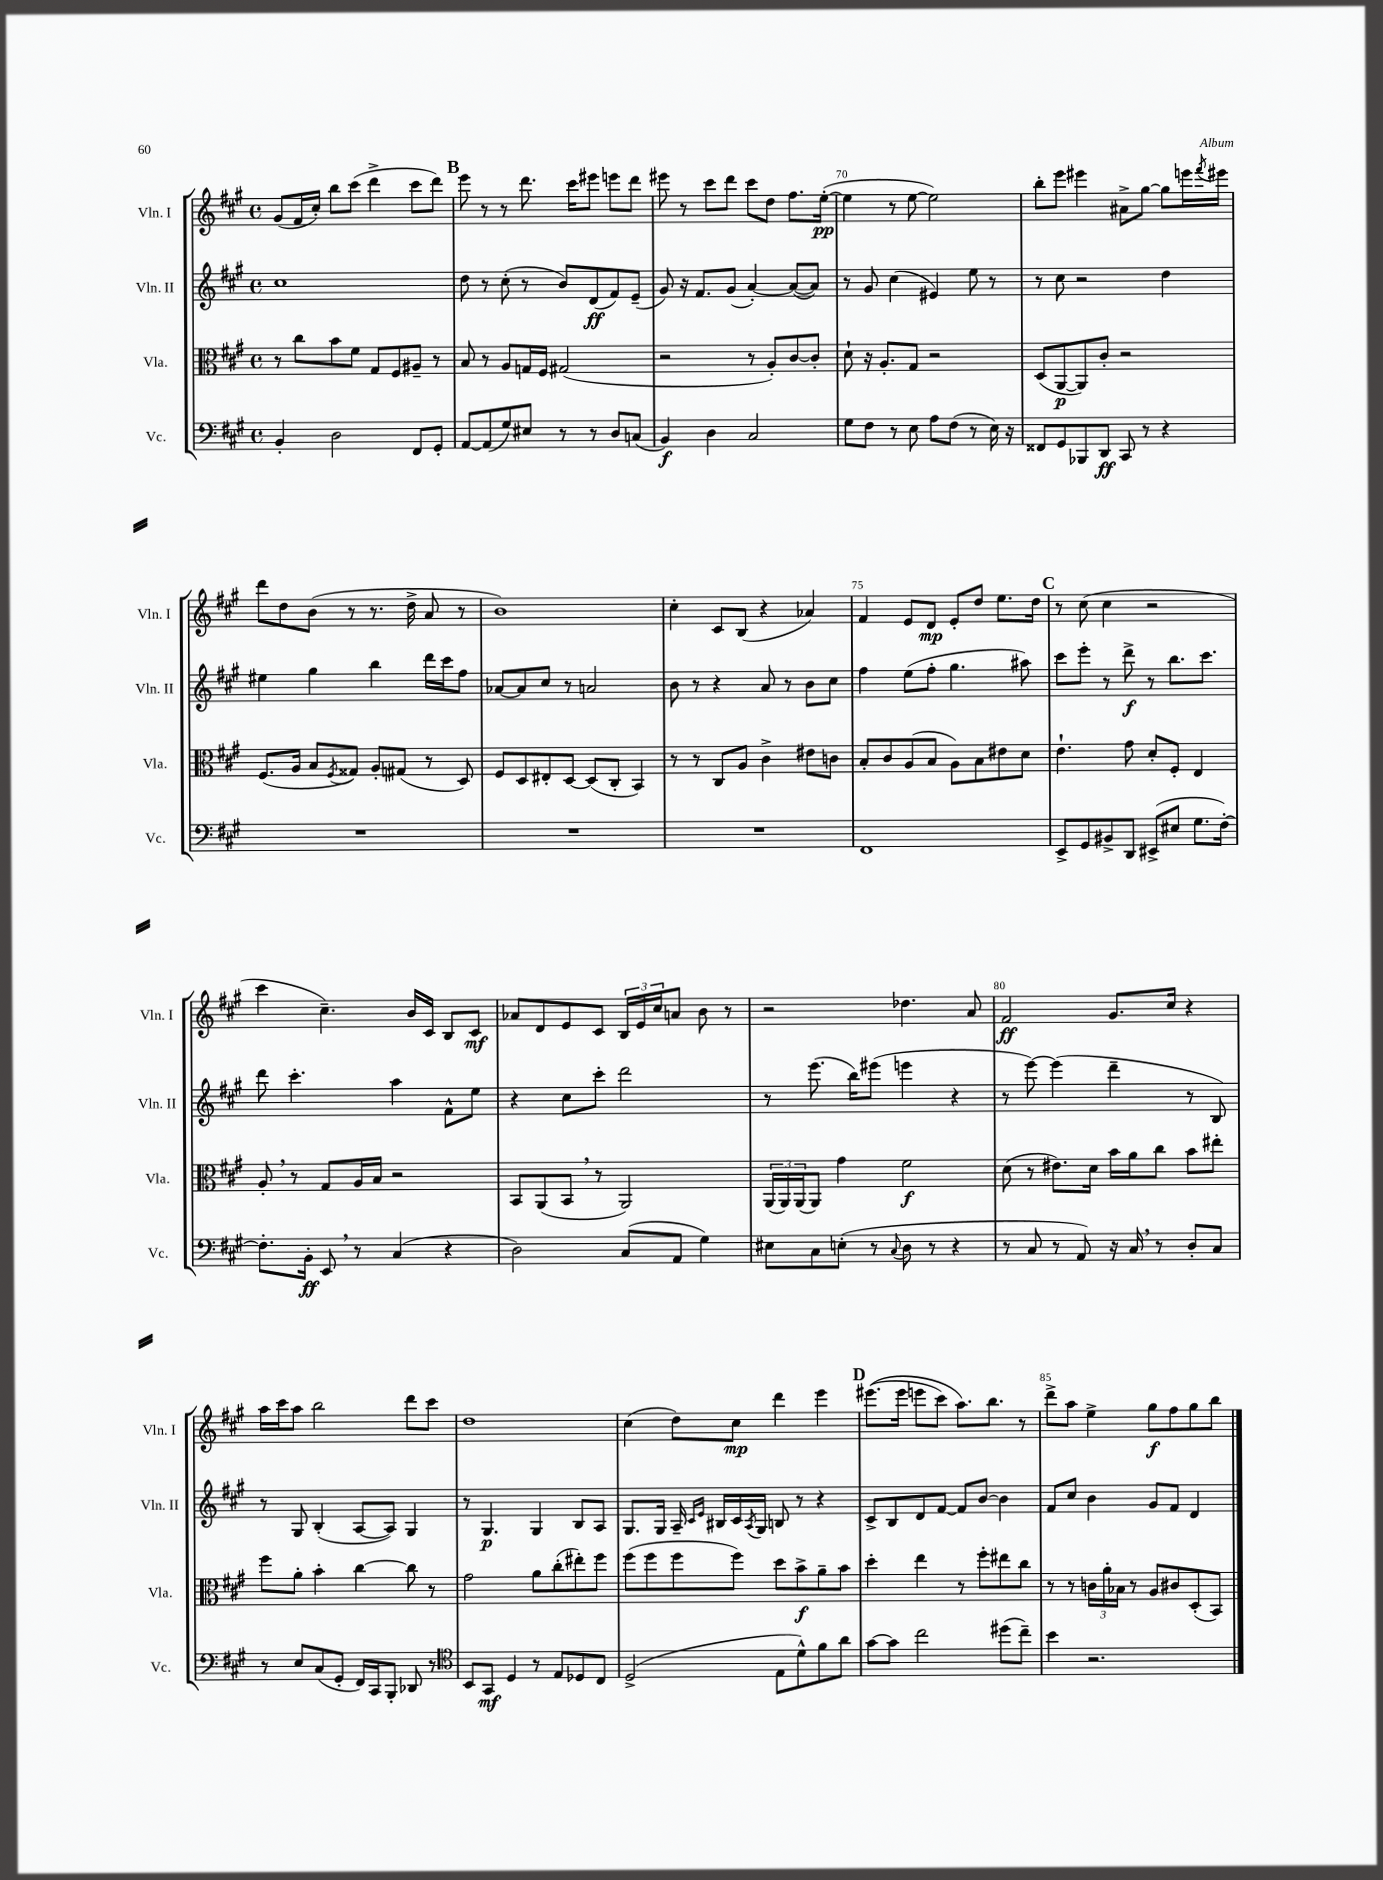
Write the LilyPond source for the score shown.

<<
\new StaffGroup <<
\new Staff = "s0" \with { instrumentName = "Vln. I" shortInstrumentName = "Vln. I" } {
    \clef treble \key a \major \defaultTimeSignature \time 4/4
    gis'8( fis'16 cis''16-.) b''8 cis'''8( d'''4-> cis'''8 d'''8) |
    \mark \markup { \bold "B" } e'''8 r8 r8 d'''8. cis'''16 eis'''8 e'''8 d'''8 |
    eis'''8 r8 cis'''8 d'''8 cis'''8 d''8 fis''8. e''16~-.\pp( |
    e''4 r8 e''8~ e''2) |
    b''8-. e'''8 eis'''4 ais'8-> gis''8~ gis''8 e'''16 \acciaccatura { fis'''8 } eis'''16 |
    d'''8 d''8 b'8( r8 r8. d''16-> a'8 r8 |
    b'1) |
    cis''4-. cis'8 b8( r4 aes'4) |
    fis'4 e'8 d'8\mp e'8-. d''8 e''8. d''16 |
    \mark \markup { \bold "C" } r8 cis''8( cis''4 r2 |
    cis'''4 cis''4.--) b'16 cis'16 b8 cis'8\mf |
    aes'8 d'8 e'8 cis'8 \tuplet 3/2 { b16 e'16 cis''16 } a'8 b'8 r8 |
    r2 des''4. a'8 |
    fis'2\ff gis'8. cis''16 r4 |
    a''16 cis'''16 a''8 b''2 d'''8 cis'''8 |
    d''1 |
    cis''4( d''8) cis''8\mp d'''4 e'''4 |
    \mark \markup { \bold "D" } eis'''8.(\( eis'''16 e'''8 cis'''8) a''8.\) b''8. r8 |
    d'''8-> a''8 e''4-> gis''8\f fis''8 gis''8 b''8 \bar "|." |
}
\new Staff = "s1" \with { instrumentName = "Vln. II" shortInstrumentName = "Vln. II" } {
    \clef treble \key a \major \defaultTimeSignature \time 4/4
    cis''1 |
    \mark \markup { \bold "B" } d''8 r8 cis''8-.( r8 b'8) d'8\ff( fis'8) e'8--( |
    gis'8) r16 fis'8. gis'8( a'4~-.) a'8~( a'8) |
    r8 gis'8 cis''4( eis'4) e''8 r8 |
    r8 cis''8 r2 d''4 |
    eis''4 gis''4 b''4 d'''16 cis'''16 fis''8 |
    aes'8~ aes'8 cis''8 r8 a'2 |
    b'8 r8 r4 a'8 r8 b'8 cis''8 |
    fis''4 e''8( fis''8-. gis''4. ais''8) |
    \mark \markup { \bold "C" } cis'''8 e'''8-. r8 d'''8->\f r8 b''8. cis'''8. |
    d'''8 cis'''4.-. a''4 fis'8-^ e''8 |
    r4 cis''8 cis'''8-. d'''2 |
    r8 e'''8.( b''16) eis'''8( e'''4 r4 |
    r8 e'''8~) e'''4( d'''4-- r8 b8) |
    r8 gis8 b4-.( a8~ a8) gis4 |
    r8 gis4.\p gis4 b8 a8 |
    gis8. gis16 a16-- \grace { cis'16 e'16 } bis16 cis'16 \acciaccatura { a8 } gis16 b8 r8 r4 |
    \mark \markup { \bold "D" } cis'8-> b8 d'8 fis'8~ fis'8 b'8~ b'4 |
    fis'8 cis''8 b'4 gis'8 fis'8 d'4 \bar "|." |
}
\new Staff = "s2" \with { instrumentName = "Vla." shortInstrumentName = "Vla." } {
    \clef alto \key a \major \defaultTimeSignature \time 4/4
    r8 cis''8 b'8 fis'8 gis8 fis8 ais8-- r8 |
    \mark \markup { \bold "B" } b8 r8 a8 g16 fis16 gis2( |
    r2 r8 a8-.) cis'8~ cis'8-. |
    d'8-! r16 a8.-. gis8 r2 |
    d8( a,8~\p a,8) cis'8-. r2 |
    fis8.( a16 b8 \acciaccatura { fis8 } gisis8) a8-. gis8( r8 d8) |
    fis8 d8 eis8-. d8~ d8( cis8-. b,4) |
    r8 r8 cis8 a8 cis'4-> eis'8 c'8 |
    b8-. cis'8 a8( b8 a8) b8 eis'8 d'8 |
    \mark \markup { \bold "C" } e'4.-! gis'8 d'8-. fis8-. e4 |
    a8-. \breathe r8 gis8 a16 b16 r2 |
    b,8 a,8( b,8 \breathe r8 a,2) |
    \tuplet 3/2 { a,16( a,16) a,16( } a,8) gis'4 fis'2\f |
    d'8( r8 eis'8.) d'16 b'16 a'16 cis''8 b'8 eis''8-. |
    fis''8 a'8-. b'4-. cis''4~ cis''8 r8 |
    gis'2 a'8 cis''8-.( eis''8-.) fis''8 |
    fis''8( fis''8 fis''8 fis''8) d''8 b'8->\f a'8-- b'8 |
    \mark \markup { \bold "D" } d''4-. e''4 r8 fis''8-. eis''8 cis''8 |
    r8 r8 \tuplet 3/2 { c'16 a'16-. bes16 } r8 a8 cis'8 d8-.( b,8) \bar "|." |
}
\new Staff = "s3" \with { instrumentName = "Vc." shortInstrumentName = "Vc." } {
    \clef bass \key a \major \defaultTimeSignature \time 4/4
    b,4-. d2 fis,8 gis,8-. |
    \mark \markup { \bold "B" } a,8~ a,8( gis8) eis8 r8 r8 d8 c8( |
    b,4\f) d4 cis2 |
    gis8 fis8 r8 e8 a8 fis8( r8 e16) r16 |
    fisis,8 gis,8 bes,,8 d,8\ff cis,8 r8 r4 |
    R1 |
    R1 |
    R1 |
    fis,1 |
    \mark \markup { \bold "C" } e,8-> gis,8 bis,8-> d,8 eis,8->( eis8 gis8. fis16~-.) |
    fis8.-. b,16-.\ff e,8 \breathe r8 cis4( r4 |
    d2) cis8( a,8 gis4) |
    eis8 cis8 e8-.( r8 \appoggiatura { cis8 } d8 r8 r4 |
    r8 cis8 r8 a,8) r16 cis16 \breathe r8 d8-. cis8 |
    r8 e8 cis8( gis,8-. fis,16) cis,16 b,,8-. des,8 r8 |
    \clef tenor b,8 gis,8\mf d4 r8 e8 des8 cis8 |
    d2->( e8 d'8-^) fis'8 a'8 |
    \mark \markup { \bold "D" } gis'8~ gis'8 cis''2 dis''8( cis''8--) |
    b'4 r2. \bar "|." |
}
>>
>>
\layout { \context { \Score currentBarNumber = #67 \override BarNumber.break-visibility = ##(#f #t #t) barNumberVisibility = #(every-nth-bar-number-visible 5) } }
